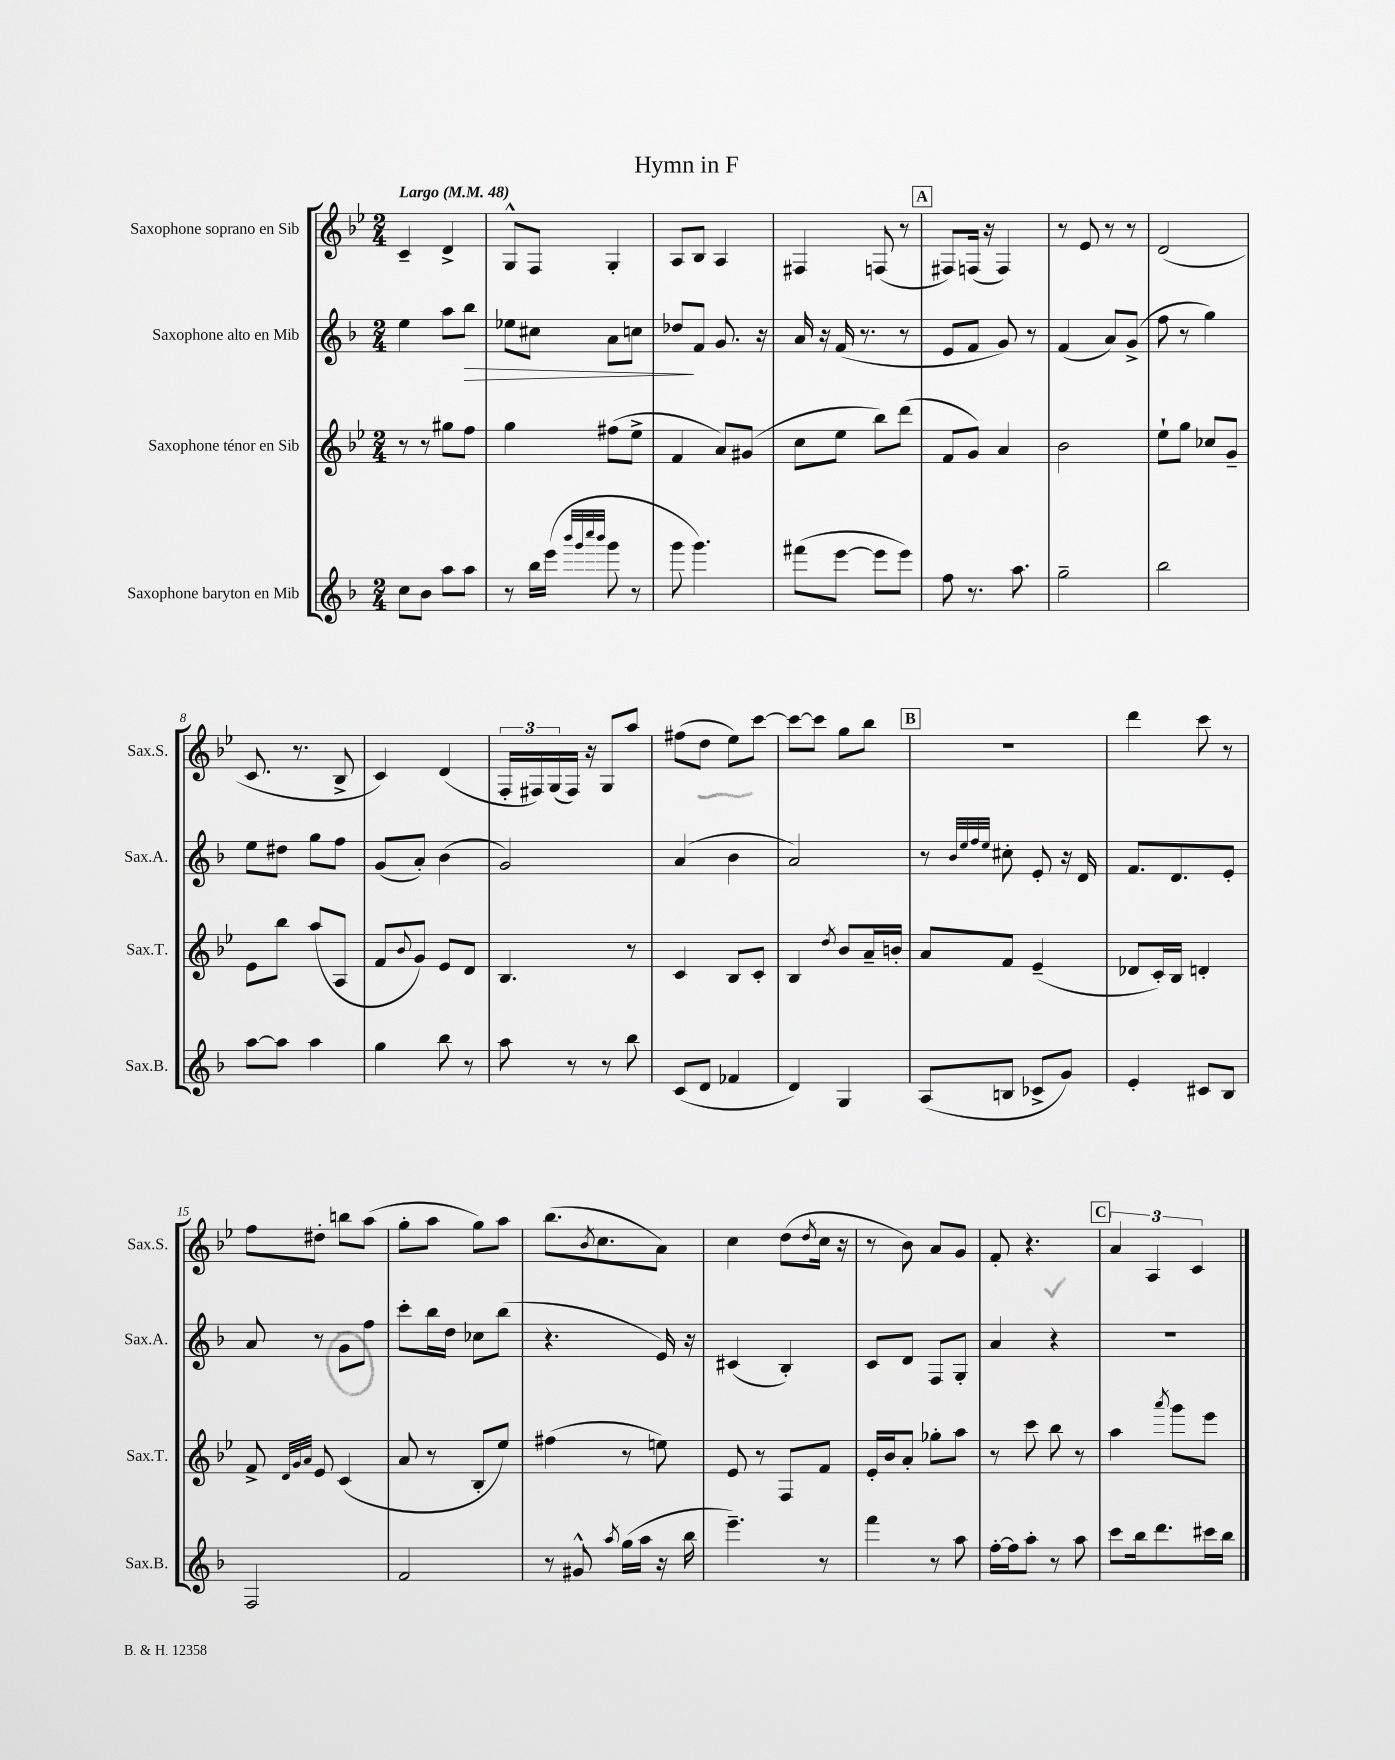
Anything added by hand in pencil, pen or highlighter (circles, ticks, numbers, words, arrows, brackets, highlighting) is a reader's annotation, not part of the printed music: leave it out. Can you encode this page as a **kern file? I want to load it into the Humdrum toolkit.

**kern	**kern	**kern	**kern
*staff4	*staff3	*staff2	*staff1
*clefG2	*clefG2	*clefG2	*clefG2
*k[b-]	*k[b-e-]	*k[b-]	*k[b-e-]
*M2/4	*M2/4	*M2/4	*M2/4
*MM48	*MM48	*MM48	*MM48
8cc\L	8r	4ee\	4c~/
8b-\J	8r	.	.
8aa\L	8gg#\L	8aa\L	4d^/
8aa\J	8ff\J	8bb-\J	.
=	=	=	=
8r	4gg\	8ee-\L	8G^^/L
16bb-\LL	.	8cc#\J	8F/J
(16eee\JJ	.	.	.
32qqbbb-/LLL	.	.	.
32qqggg/	.	.	.
32qqcccc/	.	.	.
32qqbbb-/JJJ	.	.	.
8ggg\	(8ff#\L	8a\L	4G'/
8r	8ee-^\J	8cc\J	.
=	=	=	=
8ggg\	4f/	8dd-/L	8A/L
4.ggg\)	.	8f/J	8B-/J
.	8a/L)	8.g/	4A/
.	(8g#/J	.	.
.	.	16r	.
=	=	=	=
(8fff#\L	8cc\L	16a/	4F#/
.	.	16r	.
[8eee\J	8ee-\J	(16f/	.
.	.	8.r	.
8eee\]L	8bb-\L)	.	(8F/
8eee\J)	(8ddd\J	8r	8r
=	=	=	=
8ff\	8f/L	8e/L	8F#/L)
8.r	8g/J)	8f/J	(16F/Jk
.	.	.	16r
.	4a/	8g/)	4F/)
8.aa\	.	.	.
.	.	8r	.
=	=	=	=
2gg~\	2b-\	(4f/	8r
.	.	.	8e-/
.	.	8a/L)	8r
.	.	(8g^/J	8r
=	=	=	=
2bb-\	8ee-`\L	8ff\	(2d/
.	8gg\J	8r	.
.	8cc-/L	4gg\)	.
.	8g~/J	.	.
=	=	=	=
[8aa\L	8e-\L	8ee\L	8.c/
8aa\]J	8bb-\J	8dd#\J	.
.	.	.	8.r
4aa\	(8aa/L	8gg\L	.
.	8A/J	8ff\J	8B-^/
=	=	=	=
4gg\	8f/L	(8g/L	4c/)
.	8qqb-/	.	.
.	8g/J)	8a'/J)	.
8bb-\	8e-/L	(4b-\	(4d/
8r	8d/J	.	.
=	=	=	=
8aa\	4.B-/	2g/)	24F'/LL
.	.	.	24F#/)
.	.	.	(24G/
8r	.	.	16F#/JJ)
.	.	.	16r
8r	.	.	8G/L
8bb-\	8r	.	8aa/J
=	=	=	=
(8c/L	4c/	(4a/	(8ff#\L
8d/J	.	.	8dd\J
4f-/	8B-/L	4b-\	8ee-\L)
.	8c'/J	.	[8ccc\J
=	=	=	=
4d/)	4B-/	2a/)	8ccc\_L
.	.	.	8ccc\]J
.	8qdd/	.	.
4G/	8b-/L	.	8gg\L
.	16a~/L	.	8bb-\J
.	16b'/JJ	.	.
=	=	=	=
(8A/L	8a/L	8r	2r
.	.	32qqb-/LLL	.
.	.	32qqee/	.
.	.	32qqff/	.
.	.	32qqee/JJJ	.
8B/J	8f/J	8cc#'\	.
8c-^/L	(4e-~/	8e'/	.
8g/J)	.	16r	.
.	.	16d/	.
=	=	=	=
4e'/	8d-/L	8.f/L	4ddd\
.	16c'/L)	.	.
.	16B-/JJ	8.d/	.
8c#/L	4d'/	.	8ccc\
8B-/J	.	8e'/J	8r
=	=	=	=
2F/	8f^/	8a/	8ff\L
.	32qqd/LLL	.	.
.	32qqg/	.	.
.	32qqa/JJJ	.	.
.	8e-/	8r	8dd#'\J
.	(4c/	8g\L	8bb\L
.	.	8ff\J	(8aa\J
=	=	=	=
2f/	8a/	8ccc'\L	8gg'\L
.	8r	16bb-\L	8aa\J
.	.	16dd\JJ	.
.	8B-'/L	8cc-\L	8gg\L)
.	8ee-/J)	(8bb-\J	8aa\J
=	=	=	=
8r	(4ff#\	4.r	(8.bb-\L
8g#^^/	.	.	.
.	.	.	8qb-/
.	.	.	8.cc\
8qaa/	.	.	.
(16gg\LL	8r	.	.
16aa\JJ	.	.	.
16r	8ee\)	16e/)	8a\J)
16bb-\	.	16r	.
=	=	=	=
4.eee~\)	8e-/	(4c#/	4cc\
.	8r	.	.
.	8F/L	4B-'/)	(8dd\L
.	.	.	8qdd/
8r	8f/J	.	16cc\Jk
.	.	.	16r
=	=	=	=
4fff\	16e-'/LL	8c/L	8r
.	16b-/J	.	.
.	8a'/J	8d/J	8b-\)
8r	8gg-'\L	8F/L	8a/L
8aa\	8aa\J	8G'/J	8g/J
=	=	=	=
[16ff'\LL	8r	4a/	8f'/
16ff\]J	.	.	.
8aa'\J	8ccc\	.	4.r
8r	8bb-\	4r	.
8aa\	8r	.	.
=	=	=	=
8ccc\L	4aa\	2r	6a/
16bb-\k	.	.	.
.	.	.	6A/
8.ddd\	.	.	.
.	8qaaa/	.	.
.	8ggg\L	.	.
.	.	.	6c/
16ccc#\L	8eee-\J	.	.
16bb-\JJ	.	.	.
==	==	==	==
*-	*-	*-	*-
